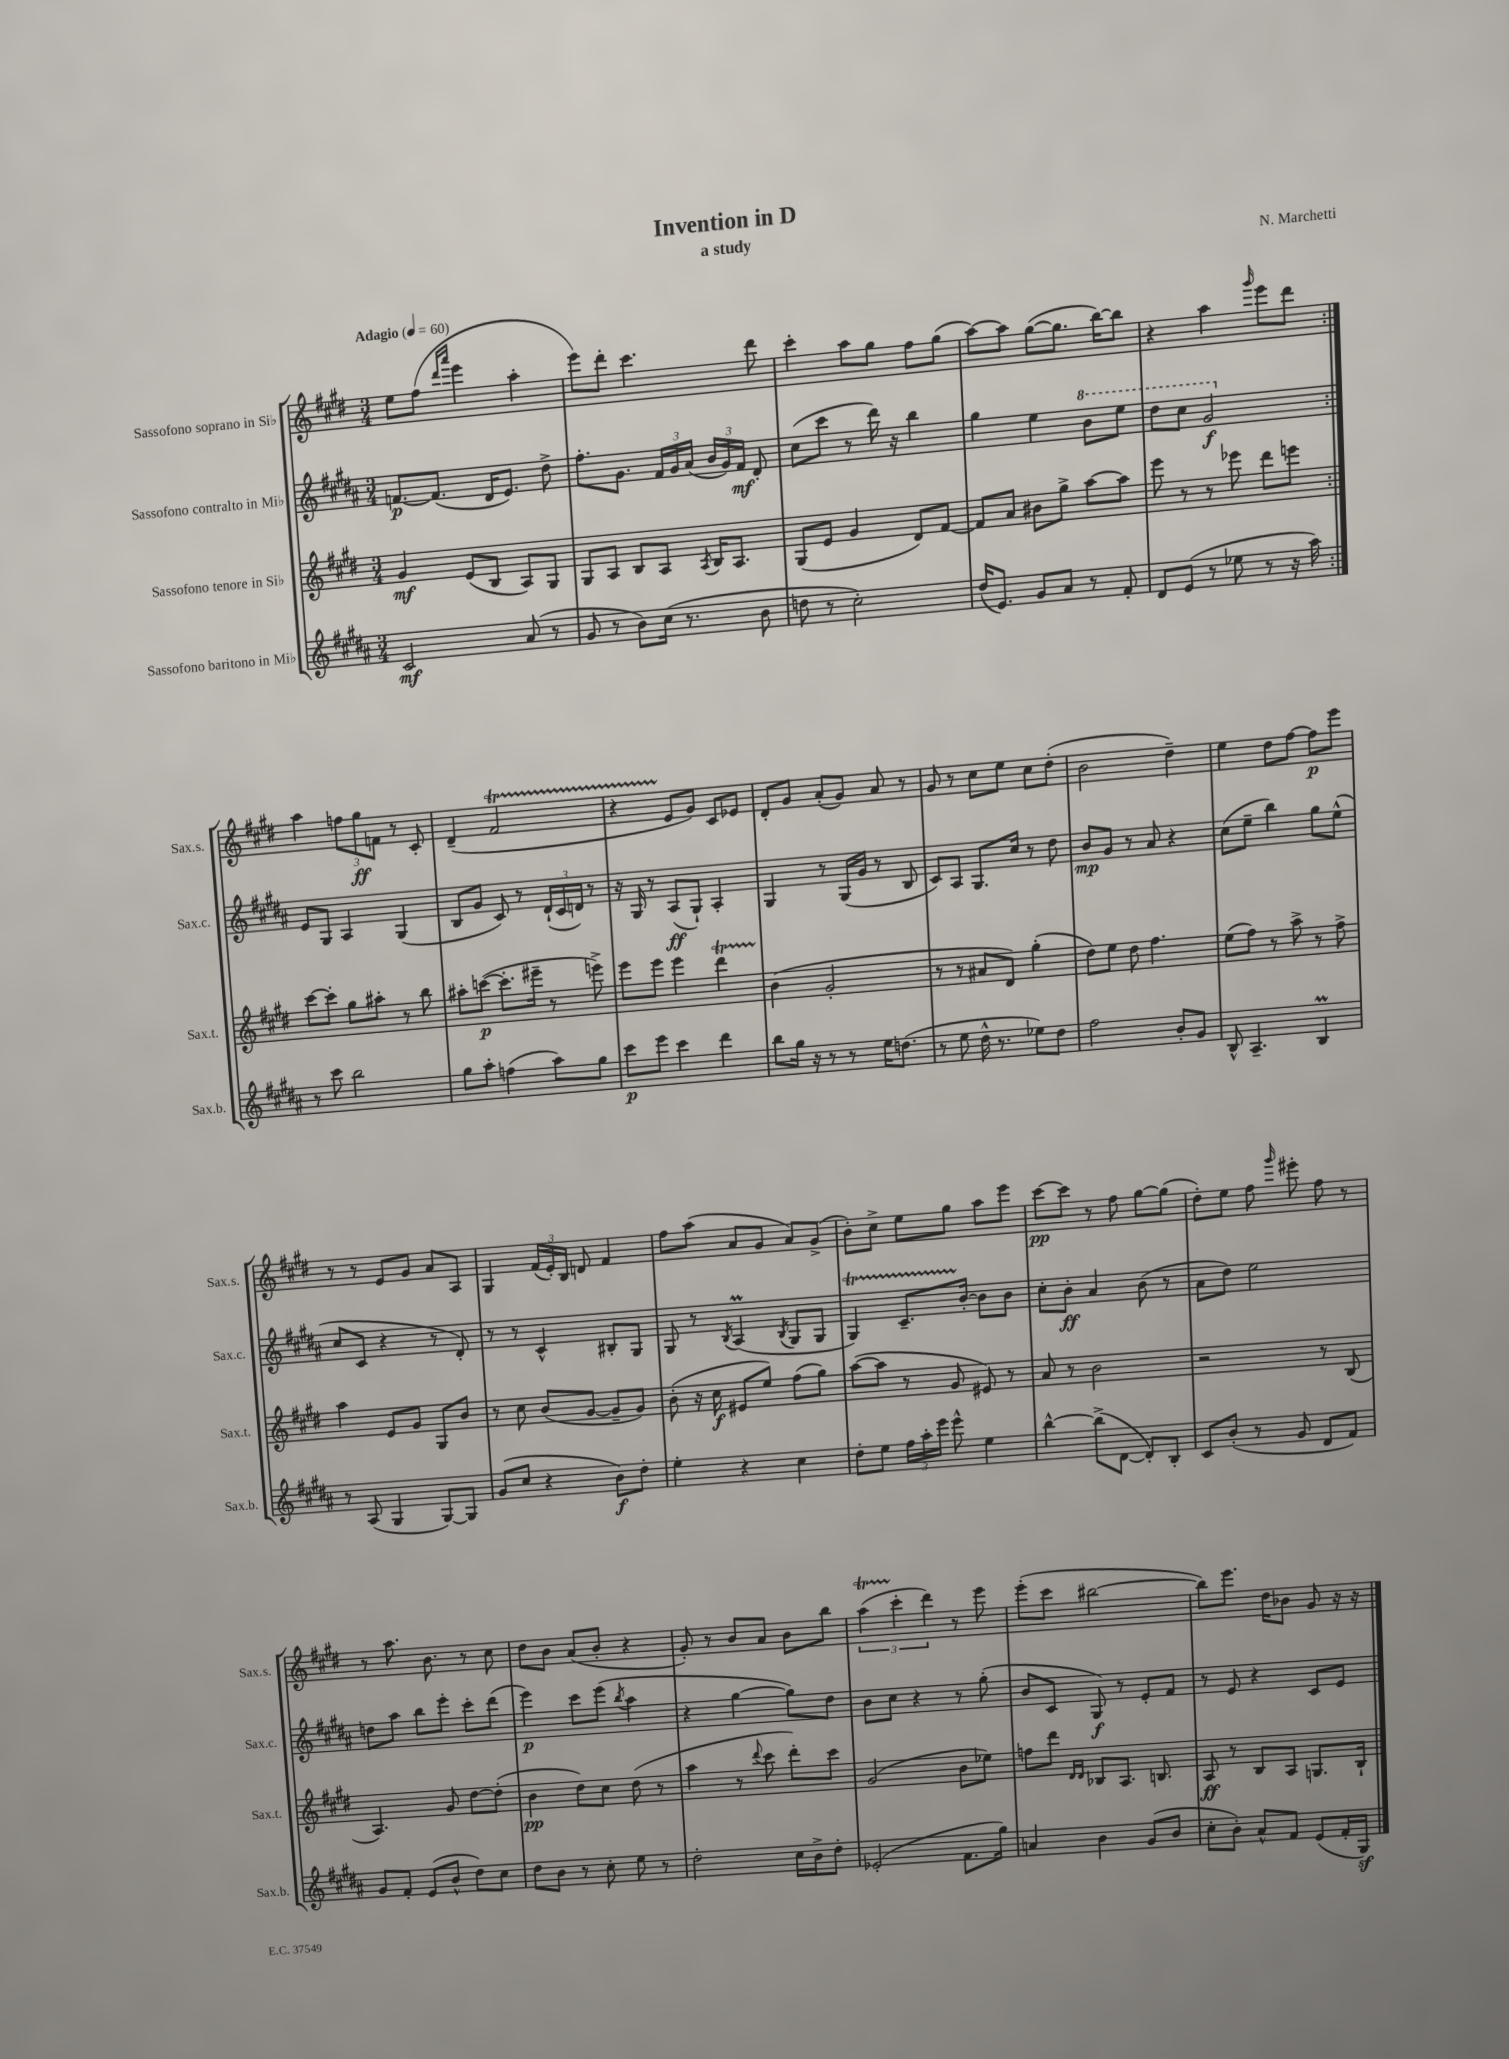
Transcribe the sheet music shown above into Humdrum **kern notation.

**kern	**dynam	**kern	**dynam	**kern	**dynam	**kern	**dynam
*part4	*part4	*part3	*part3	*part2	*part2	*part1	*part1
*staff4	*staff4	*staff3	*staff3	*staff2	*staff2	*staff1	*staff1
*I"Sassofono baritono in Mi♭	*	*I"Sassofono tenore in Si♭	*	*I"Sassofono contralto in Mi♭	*	*I"Sassofono soprano in Si♭	*
*I'Sax.b.	*	*I'Sax.t.	*	*I'Sax.c.	*	*I'Sax.s.	*
*clefG2	*	*clefG2	*	*clefG2	*	*clefG2	*
*k[f#c#g#d#a#]	*	*k[f#c#g#d#]	*	*k[f#c#g#d#a#]	*	*k[f#c#g#d#]	*
*M3/4	*	*M3/4	*	*M3/4	*	*M3/4	*
*MM60	*	*MM60	*	*MM60	*	*MM60	*
=1	=1	=1	=1	=1	=1	=1	=1
!	!	!	!	!	!	!LO:TX:a:B:t=Adagio	!
2c#/	mf	4g#/	mf	[8.fn/L	p	8ee\L	.
.	.	.	.	.	.	(8ff#\J	.
.	.	.	.	(8.f/J]	.	.	.
.	.	.	.	.	.	16qqddd#/LL	.
.	.	.	.	.	.	16qqaaa/JJ	.
.	.	(8e/L	.	.	.	4eee\	.
.	.	8B/J	.	16d#/KL	.	.	.
.	.	.	.	8.e/J)	.	.	.
(8a#/	.	8A/L)	.	.	.	4aa'\	.
8r	.	8G#/J	.	8dd#^\	.	.	.
=2	=2	=2	=2	=2	=2	=2	=2
8g#/	.	8G#/L	.	8.ff#'\L	.	8eee\L)	.
8r	.	8A/J	.	.	.	8ddd#'\J	.
.	.	.	.	8.g#\J	.	.	.
8b\L)	.	8B/L	.	.	.	4.ccc#\	.
(16cc#\Jk	.	8A/J	.	24f#/LL	.	.	.
.	.	.	.	24g#/	.	.	.
8.r	.	.	.	.	.	.	.
.	.	.	.	(24a#/JJ	.	.	.
.	.	8qA/	.	.	.	.	.
.	.	16B/KL	.	24b/LL	.	.	.
.	.	.	.	24g#/)	.	.	.
.	.	8.A/J	.	.	.	.	.
.	.	.	.	24f#/JJ	mf	.	.
8b\	.	.	.	8d#'/	.	8ddd#\	.
=3	=3	=3	=3	=3	=3	=3	=3
8ddn\	.	(8G#/L	.	(8cc#\L	.	4ccc#'\	.
8r	.	8e/J	.	8ccc#\J	.	.	.
2cc#'\)	.	4g#/	.	8r	.	8aa\L	.
.	.	.	.	16ddd#\)	.	8gg#\J	.
.	.	.	.	16r	.	.	.
.	.	8d#/L)	.	4bb\	.	8ff#\L	.
.	.	[8f#/J	.	.	.	(8gg#\J	.
=4	=4	=4	=4	=4	=4	=4	=4
(16dd#/KL	.	8f#/L]	.	4gg#\	.	[8aa\L)	.
8.e/J)	.	.	.	.	.	.	.
.	.	8a/J	.	.	.	8aa\J]	.
8g#/L	.	8b#X\L	.	4ee\	.	([8gg#\L	.
8a#/J	.	8gg#^\J	.	.	.	8.gg#\J]	.
*	*	*	*	*8va	*	*	*
8r	.	[8aa\L	.	8bb\L	.	.	.
.	.	.	.	.	.	[16bb\KL)	.
8f#'/	.	8aa\J]	.	8eee\J	.	8bb\J]	.
=5	=5	=5	=5	=5	=5	=5	=5
8d#/L	.	8eee\	.	8ddd#\L	.	4r	.
(8e/J	.	8r	.	8ccc#\J	.	.	.
8r	.	8r	.	2gg#/	f	4aa\	.
8ee-X\	.	8eee-X\	.	.	.	.	.
.	.	.	.	.	.	16qqggg#/	.
8r	.	8ddd#\L	.	.	.	8eee\L	.
16r	.	8eeen\J	.	.	.	8ddd#\J	.
16aa#\)	.	.	.	.	.	.	.
!!LO:LB:g=z
=6:|!	=6:|!	=6:|!	=6:|!	=6:|!	=6:|!	=6:|!	=6:|!
*	*	*	*	*X8va	*	*	*
8r	.	[8ccc#\L	.	8e/L	.	4aa\	.
8ccc#\	.	8ccc#'\J]	.	8G#/J	.	.	.
2bb\	.	8gg#\L	.	4A#/	.	12ffn\L	.
.	.	.	.	.	.	12gg#\	ff
.	.	8aa#X'\J	.	.	.	.	.
.	.	.	.	.	.	12fn\J	.
.	.	8r	.	(4G#/	.	8r	.
.	.	8bb\	.	.	.	8c#'/	.
=7	=7	=7	=7	=7	=7	=7	=7
8gg#\L	.	8aa#X'\L	.	8B/L	.	(4d#~/	.
8aa#'\J	.	([8cccn\J	p	8g#/J	.	.	.
(4ffn\	.	8.ccc'\L]	.	8c#/)	.	2f#T/	.
.	.	.	.	8r	.	.	.
.	.	16eee#X~\Jk	.	.	.	.	.
8aa#\L)	.	8r	.	(24d#`/LL	.	.	.
.	.	.	.	24c#/	.	.	.
.	.	.	.	24dn/JJ)	.	.	.
8gg#\J	.	8eeen^\)	.	8r	.	.	.
=8	=8	=8	=8	=8	=8	=8	=8
8ccc#\L	p	8eee\L	.	16r	.	4r	.
.	.	.	.	16G#/	.	.	.
8eee\J	.	8eee\J	.	8r	.	.	.
4ccc#\	.	4eee\	.	(8A#/L	ff	8e/L	.
.	.	.	.	8G#`/J)	.	8g#/J)	.
4ddd#\	.	4ddd#t\	.	4A#'/	.	8c#/L	.
.	.	.	.	.	.	8e-X/J	.
=9	=9	=9	=9	=9	=9	=9	=9
8bb\L	.	(4b\	.	4G#/	.	8d#'/L	.
16gg#\Jk	.	.	.	.	.	8g#/J	.
16r	.	.	.	.	.	.	.
8r	.	2g#'/	.	8r	.	(8a'/L	.
8r	.	.	.	(16G#/LL	.	8g#/J)	.
.	.	.	.	16g#/JJ	.	.	.
16ee\KL	.	.	.	8r	.	8a/	.
(8.ddn\J	.	.	.	.	.	.	.
.	.	.	.	8B/	.	8r	.
=10	=10	=10	=10	=10	=10	=10	=10
8r	.	8r	.	8c#/L)	.	8g#/	.
8ee\	.	8r	.	8A#/J	.	8r	.
16dd#^^\	.	8a#X/L	.	8.G#/L	.	8cc#\L	.
8.r	.	.	.	.	.	.	.
.	.	8d#/J)	.	.	.	8ee\J	.
.	.	.	.	16cc#/Jk	.	.	.
8ee-X\L)	.	(4gg#'\	.	8r	.	8cc#\L	.
8dd#\J	.	.	.	8dd#\	.	(8dd#'\J	.
=11	=11	=11	=11	=11	=11	=11	=11
2ff#\	.	8dd#\L)	.	8b/L	mp	2b\	.
.	.	8ee\J	.	8g#/J	.	.	.
.	.	8dd#\	.	8r	.	.	.
.	.	4.ff#\	.	8a#/	.	.	.
8b'/L	.	.	.	4r	.	4dd#~\)	.
8g#/J	.	.	.	.	.	.	.
=12	=12	=12	=12	=12	=12	=12	=12
8B^^/	.	(8ee\L	.	(8cc#\L	.	4ee\	.
4.A#~/	.	8ff#\J)	.	8ee~\J	.	.	.
.	.	8r	.	4bb\)	.	8dd#\L	.
.	.	8aa^\	.	.	.	[8ff#\J	.
4BM/	.	8r	.	8gg#\L	.	8ff#\L]	p
.	.	8ff#^\	.	(8ee^^\J	.	8eee\J	.
!!LO:LB:g=z
=13	=13	=13	=13	=13	=13	=13	=13
8r	.	4aa\	.	8cc#/L	.	8r	.
(8A#/	.	.	.	8c#/J	.	8r	.
4G#/	.	8e/L	.	4r	.	8e/L	.
.	.	8g#/J	.	.	.	8g#/J	.
[8G#/L)	.	8G#/L	.	8r	.	8a/L	.
8G#/J]	.	8b/J	.	8d#'/)	.	8A/J	.
=14	=14	=14	=14	=14	=14	=14	=14
(8g#/L	.	8r	.	8r	.	4G#/	.
8cc#/J	.	8cc#\	.	8r	.	.	.
4r	.	(8b/L	.	4c#^^/	.	(24f#/LL	.
.	.	.	.	.	.	24e'/)	.
.	.	.	.	.	.	24B/JJ	.
.	.	[8g#/J	.	.	.	8dn/	.
8b\L)	f	8g#~/L]	.	8B#X'/L	.	4f#/	.
8dd#'\J	.	8g#/J)	.	8G#/J	.	.	.
=15	=15	=15	=15	=15	=15	=15	=15
4ee'\	.	(8b'\	.	8G#/	.	8ff#\L	.
.	.	16r	.	8r	.	(8aa\J	.
.	.	16cc#\	f	.	.	.	.
.	.	.	.	8qB/	.	.	.
4r	.	8e#X/L	.	(4A#m/	.	8a/L	.
.	.	8ee/J)	.	.	.	8g#/J	.
.	.	.	.	8qB/	.	.	.
4cc#\	.	(8ff#\L	.	8G#/L	.	8a/L)	.
.	.	8gg#\J)	.	8G#/J	.	(8g#^/J	.
=16	=16	=16	=16	=16	=16	=16	=16
8dd#'\L	.	([8aa\L	.	4G#T/)	.	8b'\L)	.
8ee\J	.	8aa\J]	.	.	.	8cc#^\J	.
24ff#\LL	.	8r	.	8.c#TTT~/L	.	8ee\L	.
24aa#'\	.	.	.	.	.	.	.
24eee\JJ	.	.	.	.	.	.	.
8eee^^\	.	8g#/	.	.	.	8gg#\J	.
.	.	.	.	[16b'/Jk	.	.	.
4ee\	.	8e#X/)	.	8b\L]	.	8aa\L	.
.	.	8r	.	8b\J	.	8eee\J	.
=17	=17	=17	=17	=17	=17	=17	=17
[4bb^^\	.	8a/	.	8cc#'\L	.	[8ccc#\L	pp
.	.	8r	.	8b'\J	ff	8ccc#\J]	.
(8bb^\L]	.	2b\	.	4a#/	.	8r	.
[8d#\J	.	.	.	.	.	8ff#\	.
8d#'/L])	.	.	.	(8b\	.	[8gg#\L	.
8B'/J	.	.	.	8r	.	(8gg#\J]	.
=18	=18	=18	=18	=18	=18	=18	=18
8c#/L	.	2r	.	8a#\L	.	8dd#'\L)	.
(8b'/J	.	.	.	8dd#\J)	.	8ee\J	.
8r	.	.	.	2ee\	.	8ff#\	.
.	.	.	.	.	.	16qqggg#/	.
8g#/	.	.	.	.	.	8eee#X'\	.
8d#/L	.	8r	.	.	.	8ff#\	.
8f#/J)	.	(8B/	.	.	.	8r	.
!!LO:LB:g=z
=19	=19	=19	=19	=19	=19	=19	=19
8g#/L	.	4.A/)	.	8ddn\L	.	8r	.
8f#'/J	.	.	.	8aa#\J	.	8.aa\	.
(8e/L	.	.	.	8bb\L	.	.	.
.	.	.	.	.	.	8.b\	.
8b^^/J	.	8g#/	.	8eee'\J	.	.	.
8dd#\L)	.	[8dd#\L	.	8ccc#'\L	.	8r	.
8cc#\J	.	(8dd#'\J]	.	(8ddd#\J	.	8cc#\	.
=20	=20	=20	=20	=20	=20	=20	=20
8dd#\L	.	4b\	pp	4eee\)	p	8dd#\L	.
8b\J	.	.	.	.	.	8b\J	.
8r	.	8dd#\L)	.	8ccc#\L	.	(8a/L	.
8cc#'\	.	8cc#\J	.	(8eee\J	.	8b'/J	.
.	.	.	.	8qbb/	.	.	.
8ee\	.	(8dd#\	.	4aa#\	.	4r	.
8r	.	8r	.	.	.	.	.
=21	=21	=21	=21	=21	=21	=21	=21
2dd#'\	.	4aa\	.	4r	.	8g#'/)	.
.	.	.	.	.	.	8r	.
.	.	8r	.	[4gg#\	.	8b/L	.
.	.	8qqddd#/	.	.	.	.	.
.	.	8ccc#\	.	.	.	8a/J	.
16cc#\LL	.	8ddd#'\L)	.	8gg#\L])	.	8b\L	.
16b^\J	.	.	.	.	.	.	.
8dd#'\J	.	8ccc#\J	.	8dd#\J	.	8bb\J	.
=22	=22	=22	=22	=22	=22	=22	=22
(2e-X'/	.	(2g#/	.	8b\L	.	(6aaT\	.
.	.	.	.	8cc#\J	.	.	.
.	.	.	.	.	.	6ccc#'\	.
.	.	.	.	4r	.	.	.
.	.	.	.	.	.	6ddd#\)	.
8.f#\L	.	8b\L	.	8r	.	8r	.
.	.	8ee-X\J)	.	(8gg#'\	.	8eee\	.
16gg#\Jk)	.	.	.	.	.	.	.
=23	=23	=23	=23	=23	=23	=23	=23
4an/	.	8ffn\L	.	8b/L	.	(8eee'\L	.
.	.	8ddd#\J	.	8c#/J	.	8ccc#\J	.
.	.	16qqd#/LL	.	.	.	.	.
.	.	16qqd#/JJ	.	.	.	.	.
4b\	.	8B-X/L	.	8G#/)	f	[2bb#X\	.
.	.	8.A/J	.	8r	.	.	.
(8g#/L	.	.	.	8e'/L	.	.	.
.	.	8.Bn/	.	.	.	.	.
8b/J	.	.	.	8f#/J	.	.	.
=24	=24	=24	=24	=24	=24	=24	=24
8cc#'\L	.	8A/	ff	8r	.	8bb#\L])	.
8b'\J)	.	8r	.	8e/	.	8.eee\J	.
8a#^^/L	.	8B/L	.	4r	.	.	.
.	.	.	.	.	.	16dd#\KL	.
8f#/J	.	8A/J	.	.	.	8b-X\J	.
(8e/L	.	8.Gn/L	.	8c#/L	.	8g#/	.
16f#'/L	.	.	.	8e/J	.	16r	.
16G#z/JJ)	.	16B`/Jk	.	.	.	16r	.
==	==	==	==	==	==	==	==
*-	*-	*-	*-	*-	*-	*-	*-
